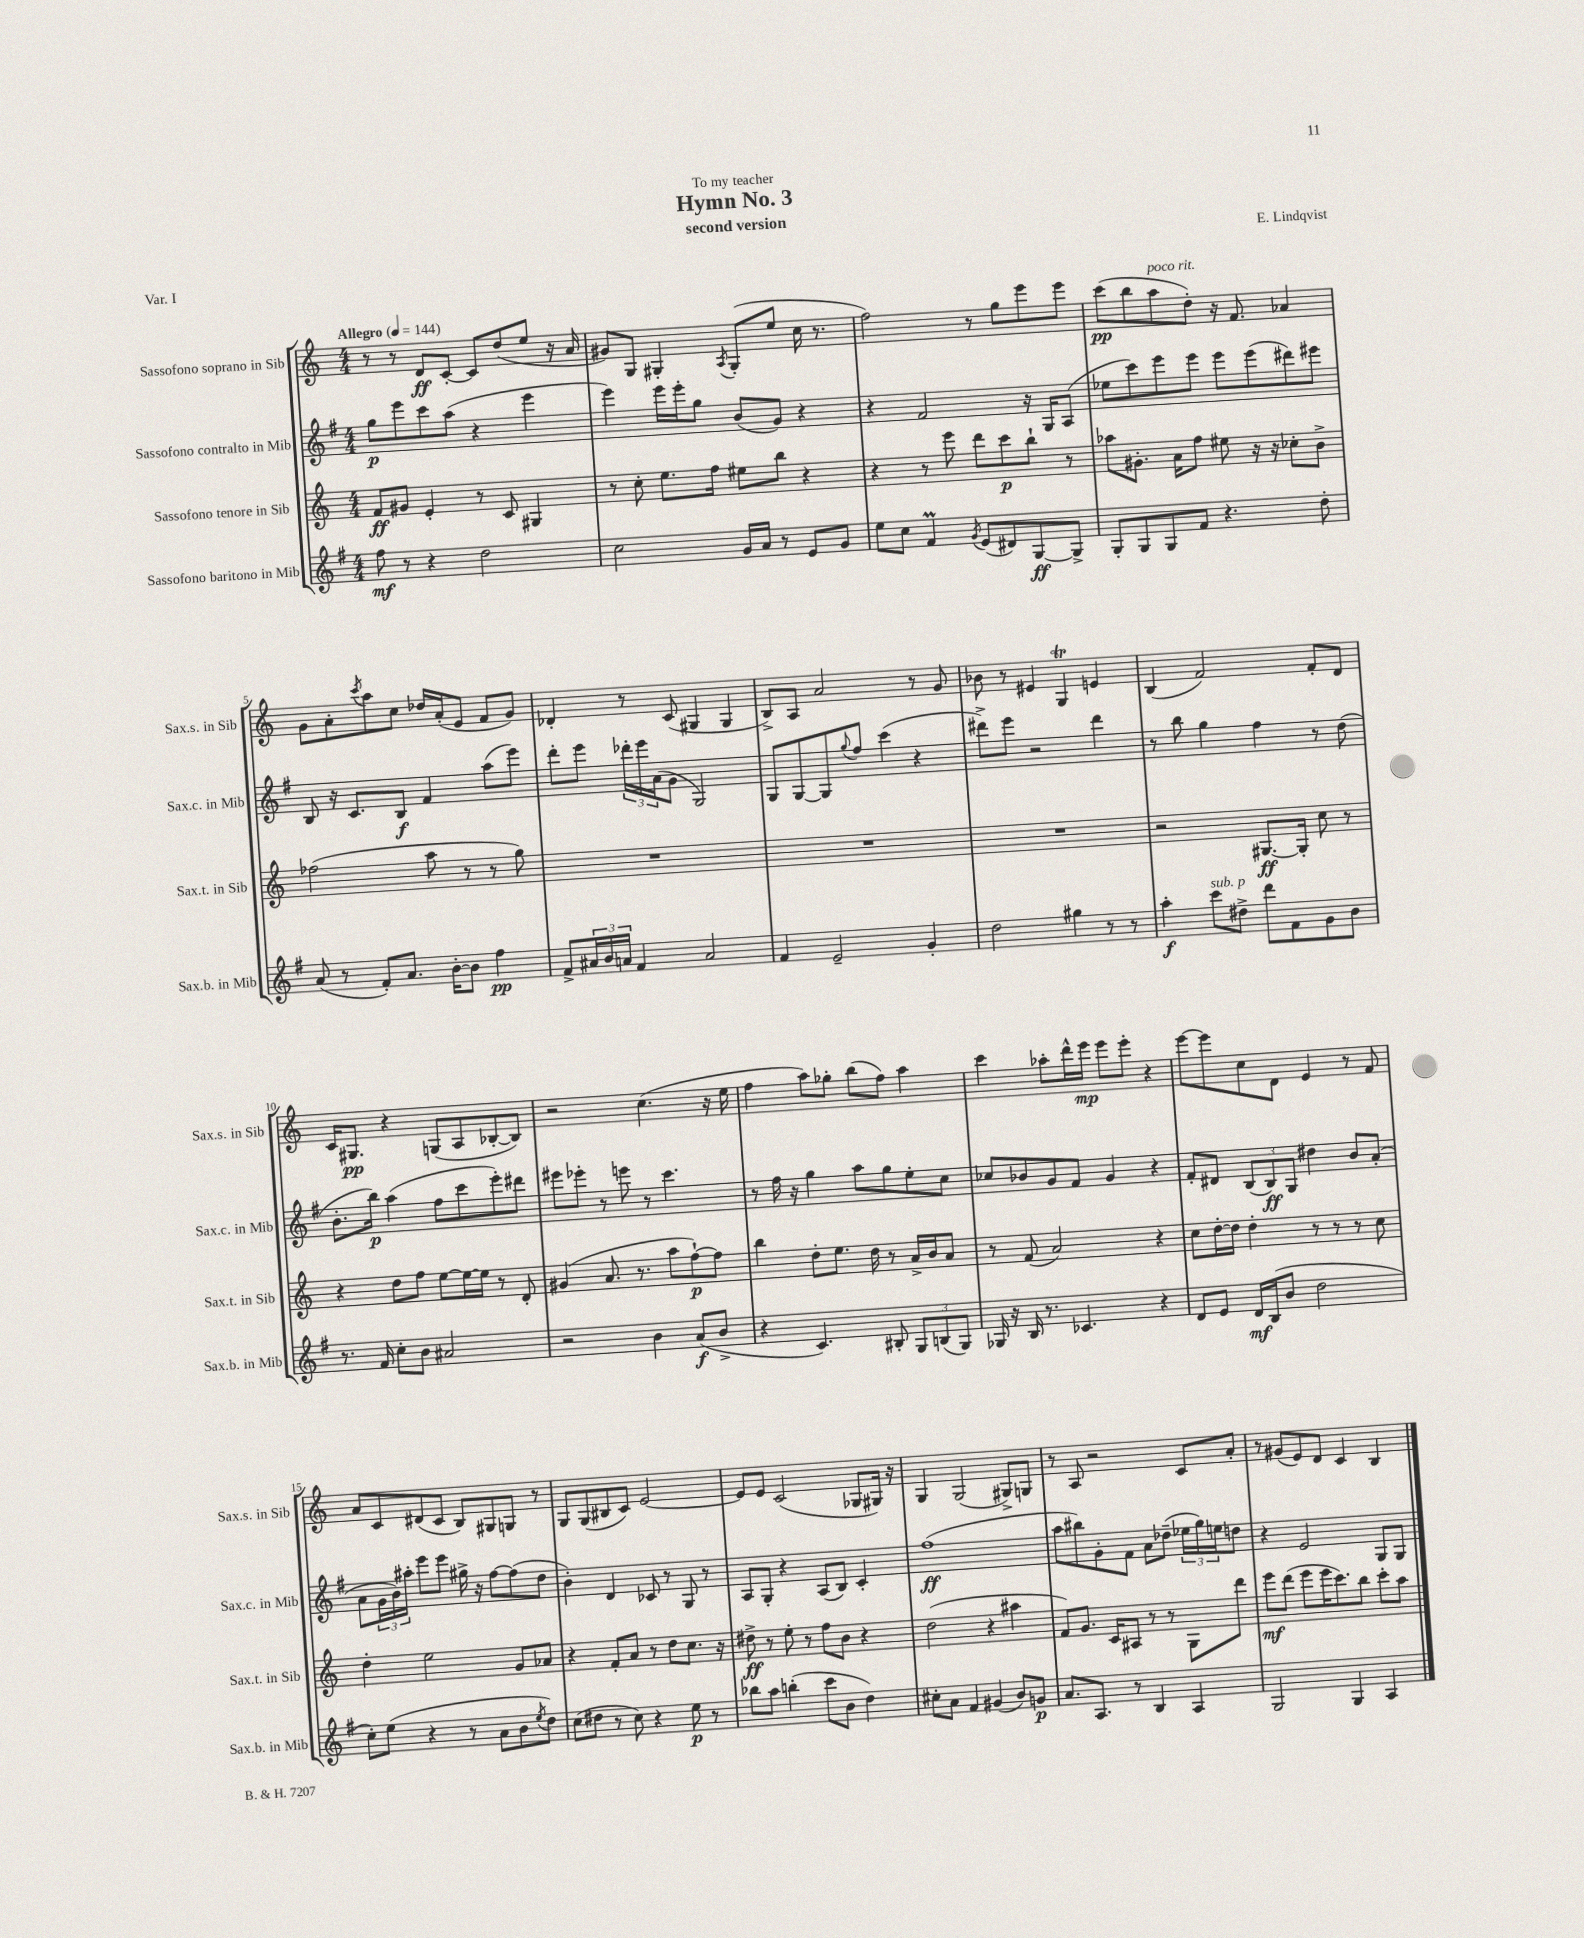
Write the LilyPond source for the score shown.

\header { title = "Hymn No. 3" composer = "E. Lindqvist" subtitle = "second version" dedication = "To my teacher" piece = "Var. I" }
<<
\new StaffGroup <<
\new Staff = "s0" \with { instrumentName = "Sassofono soprano in Sib" shortInstrumentName = "Sax.s. in Sib" } {
    \clef treble \key c \major \numericTimeSignature \time 4/4 \tempo "Allegro" 4 = 144
    r8 r8 d'8\ff c'8~-. c'8 d''8( e''8 r16 a'16 |
    gis'8) g8 gis4-. \acciaccatura { a8 } gis8-.( e''8 c''16 r8. |
    f''2) r8 g''8 e'''8 e'''8 |
    c'''8\pp( b''8 a''8^\markup { \italic "poco rit." } d''8-.) r16 f'8. aes'4 |
    g'8 a'8-. \acciaccatura { c'''8 } a''8 c''8 des''16 a'16-.( e'8 f'8 g'8) |
    des'4-. r8 c'8( gis4 gis4 |
    b8->) a8 a'2 r8 g'8 |
    bes'8 r8 eis'4 g4\trill e'4 |
    b4( f'2) f'8-. d'8 |
    c'16 gis8.\pp r4 g8( a8 bes8~-. bes8) |
    r2 c''4.( r16 e''16 |
    f''4 a''8) ges''8-. b''8( f''8) a''4 |
    c'''4 aes''8-. d'''16-^ e'''16\mp e'''8 e'''8-. r4 |
    e'''8~ e'''8 c''8 d'8 e'4 r8 f'8 |
    a'8 c'8 dis'8( c'8 b8) gis8 g8 r8 |
    g8 g8( bis8 c'8) e'2~ |
    e'8 e'8 c'2( ges8 gis16) r16 |
    g4 g2( gis8->) g8 |
    r8 a8 r2 c'8 a'8-. |
    r8 gis'8( e'8) d'8 c'4 b4 \bar "|." |
}
\new Staff = "s1" \with { instrumentName = "Sassofono contralto in Mib" shortInstrumentName = "Sax.c. in Mib" } {
    \clef treble \key g \major \numericTimeSignature \time 4/4
    g''8\p e'''8 c'''8 a''8( r4 e'''4 |
    e'''4) e'''16 e'''16-. g''8 b'8( g'8) r4 |
    r4 fis'2 r16 g16 a8( |
    ees''8 c'''8) e'''8 e'''8 e'''8 e'''8( dis'''8) eis'''8 |
    b8 r16 c'8. b8\f fis'4 a''8( e'''8) |
    d'''8-. e'''8 \tuplet 3/2 { des'''16-. e'''16 a'16( } g'8 g2) |
    g8 g8~ g8 \appoggiatura { g''8 } fis''8 c'''4( r4 |
    dis'''8->) e'''8 r2 dis'''4 |
    r8 b''8 g''4 fis''4 r8 d''8( |
    b'8.-. b''16\p) a''4( fis''8 c'''8 e'''8-.) dis'''8 |
    eis'''8 ees'''8-. r8 e'''8 r8 c'''4. |
    r8 fis''16 r16 g''4 a''8 g''8 e''8-. c''8 |
    ces''8 bes'8 g'8 fis'8 g'4 r4 |
    fis'8-. dis'8 \tuplet 3/2 { b8( b8\ff) g8 } dis''4 b'8 a'8-.( |
    a'8 \tuplet 3/2 { g'16 b'16) ais''16-. } e'''8 e'''8 gis''16-> r16 fis''8~ fis''8( d''8 |
    b'4-.) d'4 ces'8 r8 g8 r8 |
    a8 g8-. r4 a8( b8) c'4-. |
    fis''1\ff( |
    a''8 bis''8) g'8-. fis'8 a'8 des''8--( \tuplet 3/2 { ees''16 g''16) e''16 } d''8 |
    r4 e'2 g8 g8 \bar "|." |
}
\new Staff = "s2" \with { instrumentName = "Sassofono tenore in Sib" shortInstrumentName = "Sax.t. in Sib" } {
    \clef treble \key c \major \numericTimeSignature \time 4/4
    f'8\ff gis'8 e'4-. r8 c'8 gis4 |
    r8 c''8-. e''8. f''16 eis''8 b''8 r4 |
    r4 r8 e'''8 d'''8 c'''8\p b''8-! r8 |
    aes''8 gis'8.-. a'16 f''8 eis''8 r16 r16 ces''8-. b'8-> |
    fes''2( a''8 r8 r8 g''8) |
    R1 |
    R1 |
    R1 |
    r2 gis8.~\ff gis16-. c''8 r8 |
    r4 d''8 f''8 e''8~ e''16~ e''16 r8 d'8-. |
    gis'4( a'8. r8. a''8 f''8~-!\p) f''8 |
    b''4 d''8-. e''8. d''16 r8 a'16-> b'16 a'8 |
    r8 f'8( a'2) r4 |
    c''8 d''16~-. d''16 d''4-. r8 r8 r8 c''8 |
    d''4-. e''2 g'8 aes'8 |
    r4 f'8-. a'8 r8 d''8 c''8. r16 |
    dis''8->\ff r8 e''8-. r8 f''8 b'8 r4 |
    d''2( r4 ais''4 |
    f'8) g'8. c'16 ais8 r8 r8 g8 d'''8 |
    e'''8\mf d'''8( e'''8 e'''16 c'''8.) b''8 c'''8-. a''8 \bar "|." |
}
\new Staff = "s3" \with { instrumentName = "Sassofono baritono in Mib" shortInstrumentName = "Sax.b. in Mib" } {
    \clef treble \key g \major \numericTimeSignature \time 4/4
    fis''8\mf r8 r4 d''2 |
    c''2 g'16 a'16 r8 e'8 g'8 |
    e''8 c''8 fis'4\prall \acciaccatura { g'8 } e'8( dis'8) g8~\ff g8-> |
    g8-. g8 g8 fis'8 r4. d''8-. |
    a'8( r8 fis'8-.) a'8. b'16~-. b'8 fis''4\pp |
    fis'8-> \tuplet 3/2 { ais'16 b'16 a'16 } fis'4 a'2 |
    fis'4 e'2-- g'4-. |
    d''2 gis''4 r8 r8 |
    a''4-.\f c'''8^\markup { \italic "sub. p" } dis''8-> d'''8 fis'8 g'8 b'8 |
    r8. fis'16 c''8-. b'8 ais'2 |
    r2 b'4 a'8\f( b'8-> |
    r4 c'4.) bis8-. \tuplet 3/2 { g8 b8( g8) } |
    ges16 r16 b16 r8. ces'4. r4 |
    d'8 e'8 d'16\mf b16( b'8 d''2 |
    c''8-.) e''8( r4 r8 a'8 b'8 \acciaccatura { e''8 } d''8) |
    c''8( dis''8 r8 c''8) r4 e''8\p r8 |
    bes''8 a''8 b''4-.( c'''8 b'8 d''4) |
    cis''8-. a'8 fis'4 gis'4( b'8) g'8\p |
    a'8. a8. r8 b4 a4 |
    g2 g4 a4 \bar "|." |
}
>>
>>
